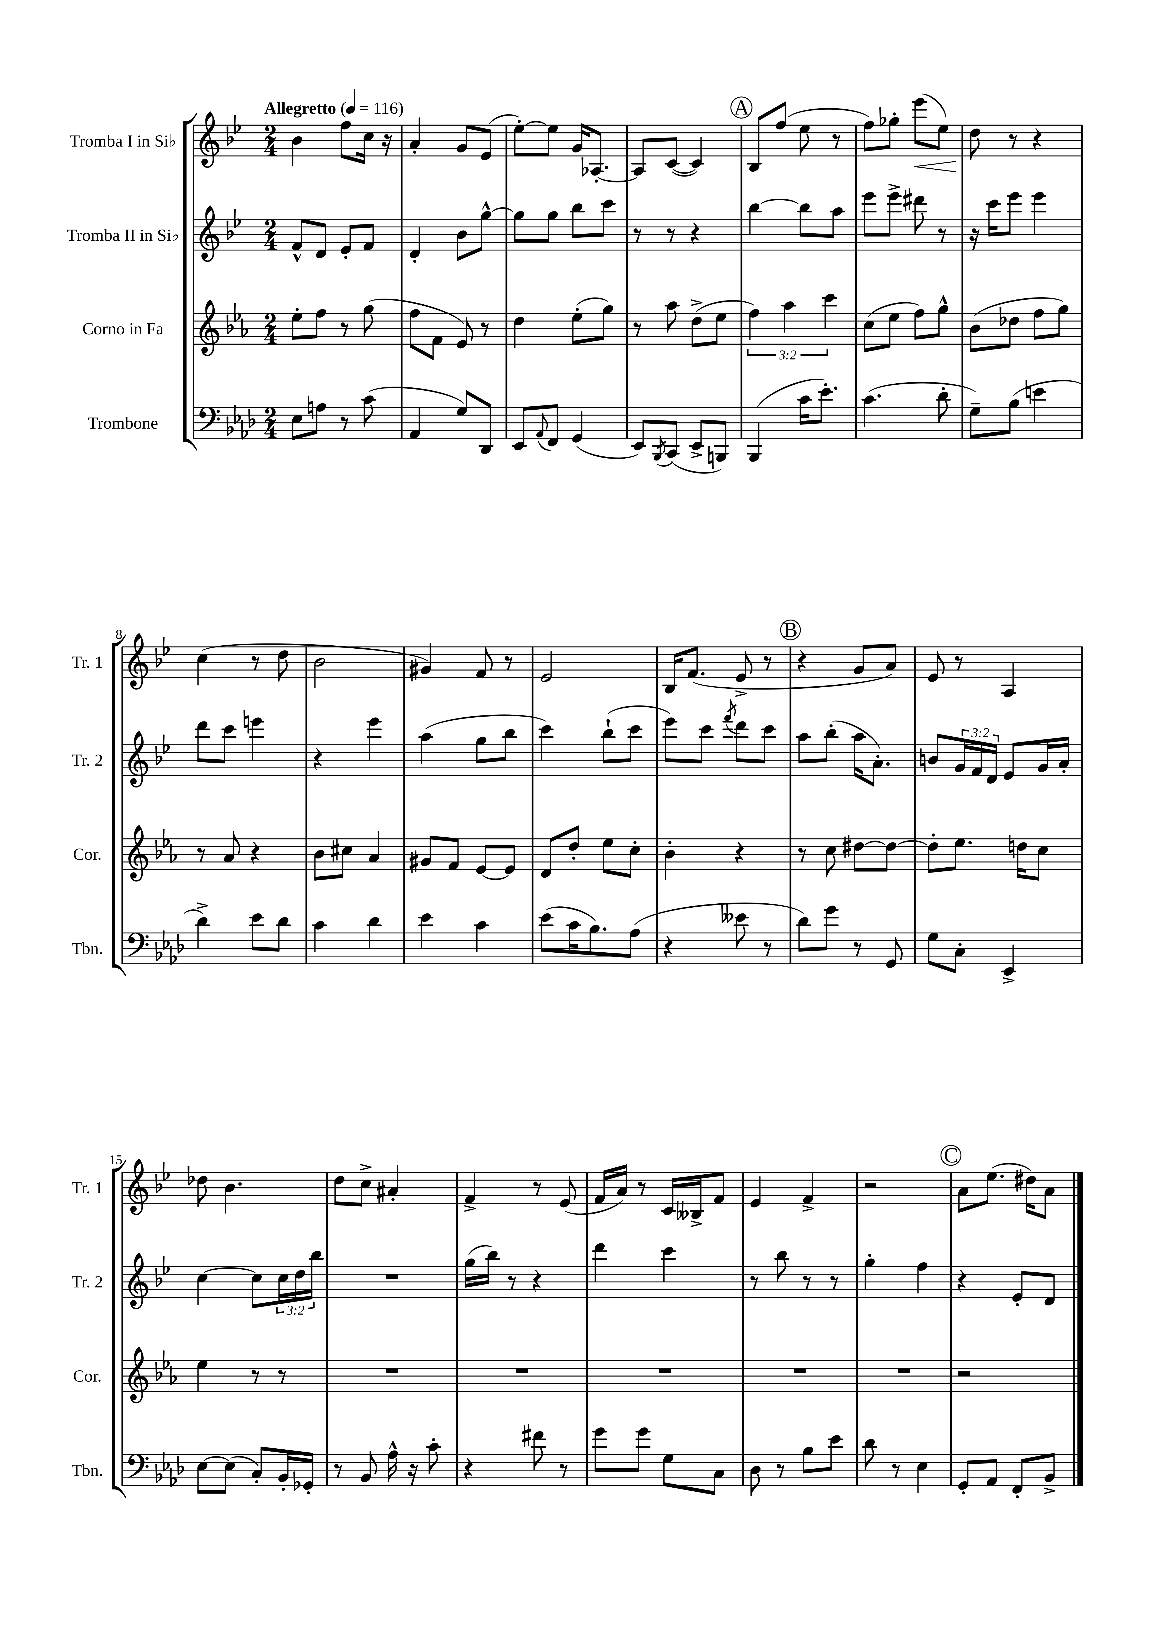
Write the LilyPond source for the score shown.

<<
\new StaffGroup <<
\new Staff = "s0" \with { instrumentName = "Tromba I in Sib" shortInstrumentName = "Tr. 1" } {
    \clef treble \key bes \major \numericTimeSignature \time 2/4 \tempo "Allegretto" 4 = 116
    bes'4 f''8 c''16 r16 |
    a'4-. g'8 ees'8( |
    ees''8~-.) ees''8 g'16 aes8.~-. |
    aes8 c'8~( c'4) |
    \mark \markup { \circle "A" } bes8 f''8( ees''8 r8 |
    f''8) ges''8-. ees'''8\<( ees''8) |
    d''8\! r8 r4 |
    c''4( r8 d''8 |
    bes'2 |
    gis'4) f'8 r8 |
    ees'2 |
    bes16 f'8.( ees'8-> r8 |
    \mark \markup { \circle "B" } r4 g'8 a'8) |
    ees'8 r8 a4 |
    des''8 bes'4. |
    d''8 c''8-> ais'4-. |
    f'4-> r8 ees'8( |
    f'16 a'16) r8 c'16 beses16-> f'8 |
    ees'4 f'4-> |
    r2 |
    \mark \markup { \circle "C" } a'8 ees''8.( dis''16) a'8 \bar "|." |
}
\new Staff = "s1" \with { instrumentName = "Tromba II in Sib" shortInstrumentName = "Tr. 2" } {
    \clef treble \key bes \major \numericTimeSignature \time 2/4 \override Staff.TupletNumber.text = #tuplet-number::calc-fraction-text
    f'8-^ d'8 ees'8-. f'8 |
    d'4-. bes'8 g''8~-^ |
    g''8 g''8 bes''8 c'''8 |
    r8 r8 r4 |
    \mark \markup { \circle "A" } bes''4~ bes''8 a''8 |
    ees'''8 ees'''8-> dis'''8 r8 |
    r16 c'''16 ees'''8 ees'''4 |
    d'''8 c'''8 e'''4 |
    r4 ees'''4 |
    a''4( g''8 bes''8 |
    c'''4) bes''8-!( c'''8 |
    ees'''8) c'''8 \acciaccatura { f'''8 } d'''8 c'''8 |
    \mark \markup { \circle "B" } a''8 bes''8-.( a''16 a'8.-.) |
    b'8 \tuplet 3/2 { g'16 f'16 d'16 } ees'8 g'16 a'16-. |
    c''4~ c''8 \tuplet 3/2 { c''16 d''16 bes''16 } |
    R2 |
    g''16( bes''16) r8 r4 |
    d'''4 c'''4 |
    r8 bes''8 r8 r8 |
    g''4-. f''4 |
    \mark \markup { \circle "C" } r4 ees'8-. d'8 \bar "|." |
}
\new Staff = "s2" \with { instrumentName = "Corno in Fa" shortInstrumentName = "Cor." } {
    \clef treble \key ees \major \numericTimeSignature \time 2/4 \override Staff.TupletNumber.text = #tuplet-number::calc-fraction-text
    ees''8-. f''8 r8 g''8( |
    f''8 f'8 ees'8) r8 |
    d''4 ees''8-.( g''8) |
    r8 aes''8 d''8->( ees''8 |
    \mark \markup { \circle "A" } \tuplet 3/2 { f''4) aes''4 c'''4 } |
    c''8( ees''8 f''8) g''8-^ |
    bes'8( des''8 f''8 g''8) |
    r8 aes'8 r4 |
    bes'8 cis''8 aes'4 |
    gis'8 f'8 ees'8~ ees'8 |
    d'8 d''8-. ees''8 c''8-. |
    bes'4-. r4 |
    \mark \markup { \circle "B" } r8 c''8 dis''8~ dis''8~ |
    dis''8-. ees''8. d''16 c''8 |
    ees''4 r8 r8 |
    R2 |
    R2 |
    R2 |
    R2 |
    R2 |
    \mark \markup { \circle "C" } r2 \bar "|." |
}
\new Staff = "s3" \with { instrumentName = "Trombone" shortInstrumentName = "Tbn." } {
    \clef bass \key aes \major \numericTimeSignature \time 2/4
    ees8 a8 r8 c'8( |
    aes,4 g8) des,8 |
    ees,8 \appoggiatura { aes,8 } f,8 g,4( |
    ees,8) \acciaccatura { bes,,8 } c,8( ees,8-> b,,8) |
    \mark \markup { \circle "A" } bes,,4( c'16 ees'8.-.) |
    c'4.( des'8-. |
    g8--) bes8( e'4 |
    des'4->) ees'8 des'8 |
    c'4 des'4 |
    ees'4 c'4 |
    ees'8( c'16 bes8.) aes8( |
    r4 eeses'8 r8 |
    \mark \markup { \circle "B" } des'8) g'8 r8 g,8 |
    g8 c8-. ees,4-> |
    ees8~ ees8( c8-.) bes,16-. ges,16-. |
    r8 bes,8 aes16-^ r16 c'8-. |
    r4 fis'8 r8 |
    g'8 g'8 g8 c8 |
    des8 r8 bes8 ees'8 |
    des'8 r8 ees4 |
    \mark \markup { \circle "C" } g,8-. aes,8 f,8-. bes,8-> \bar "|." |
}
>>
>>
